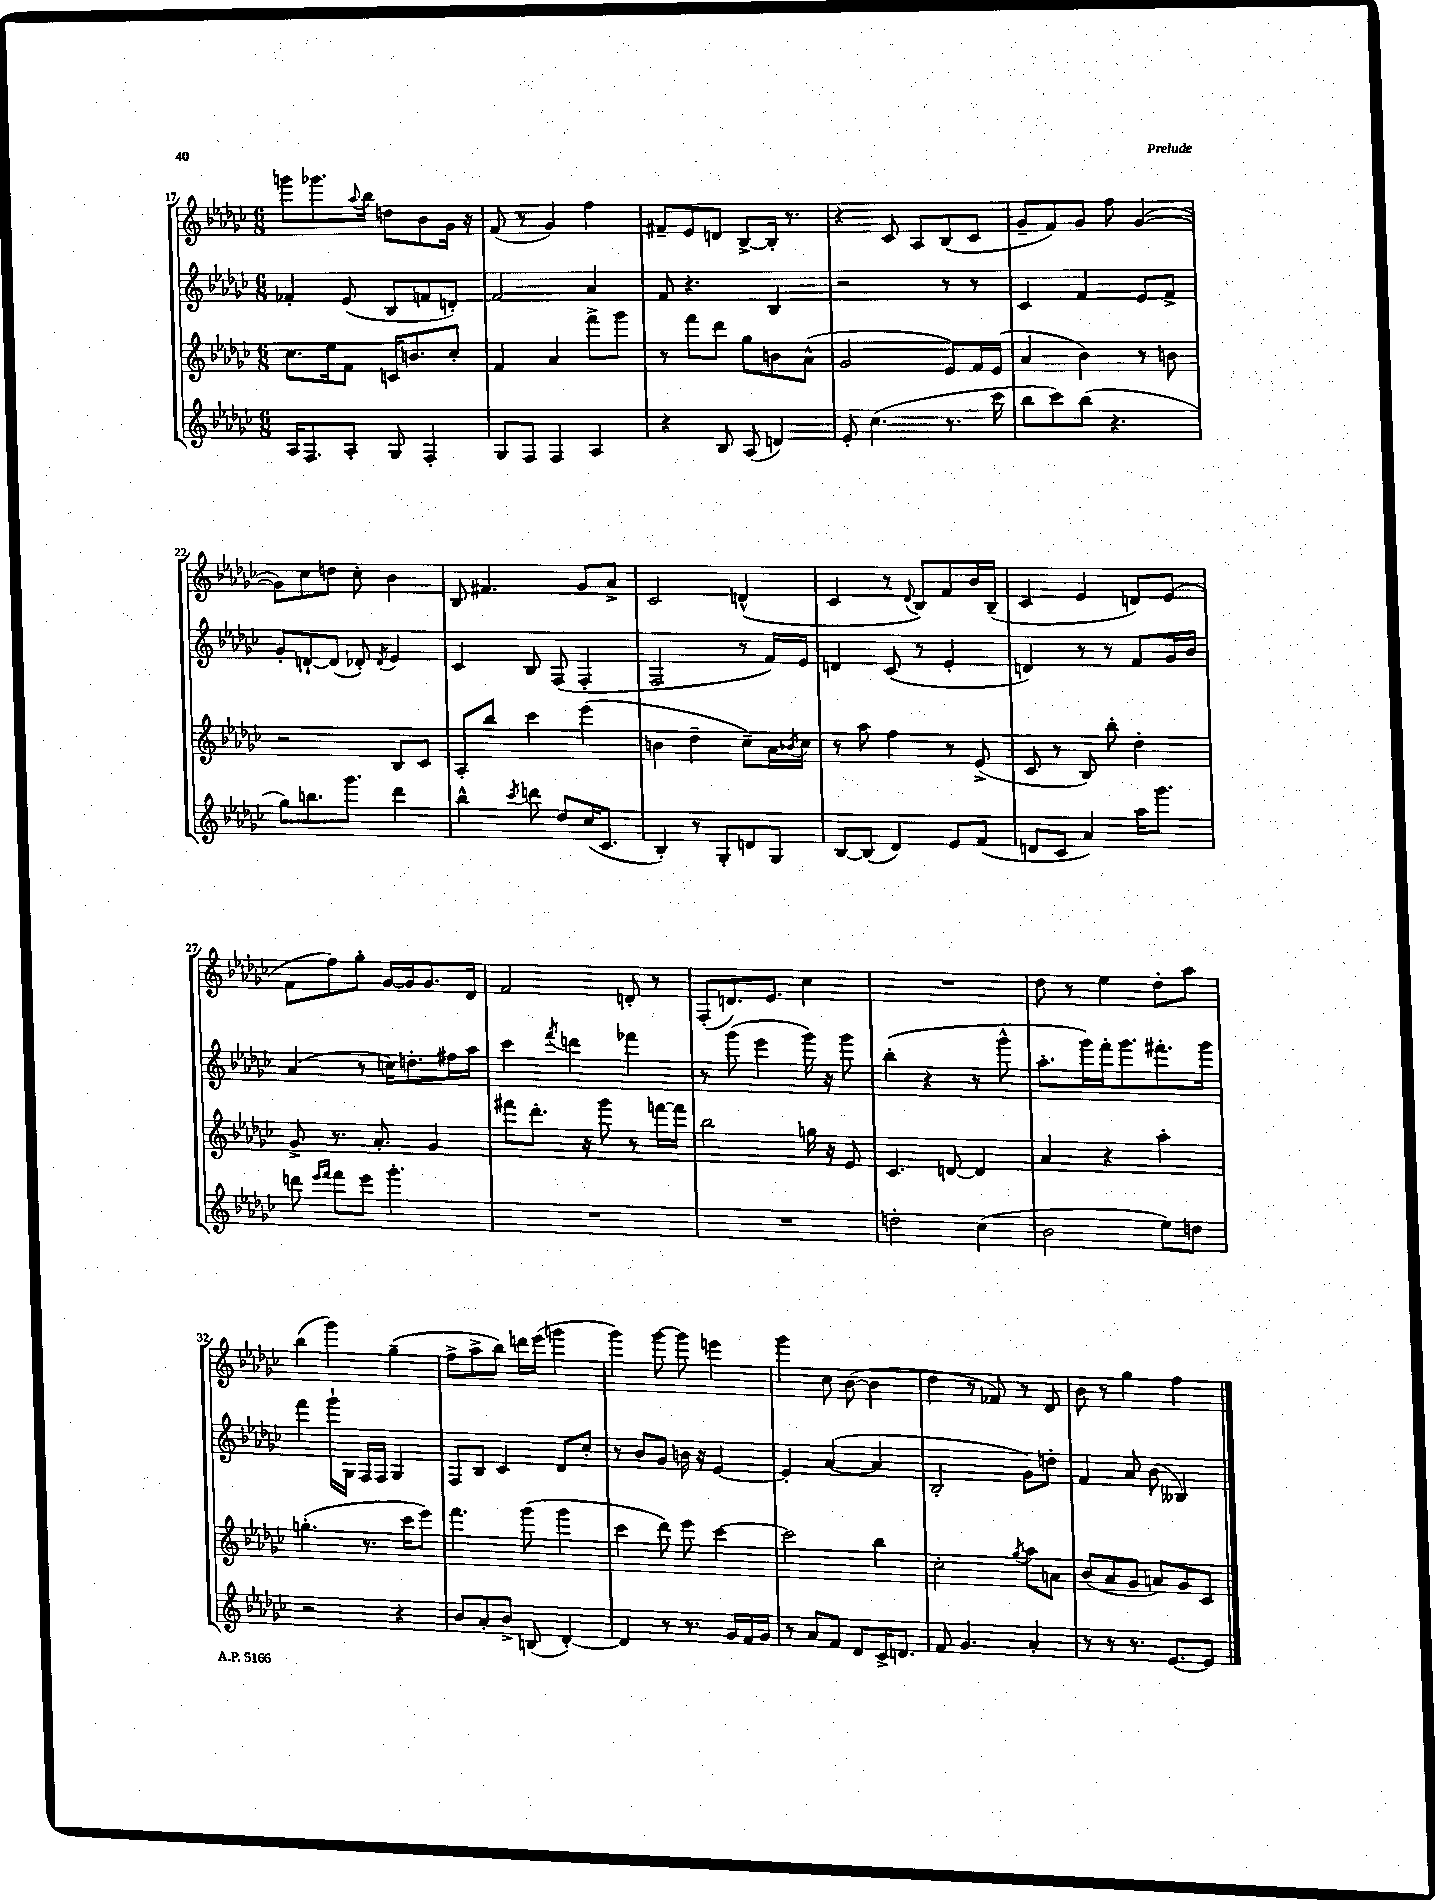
<<
\new StaffGroup <<
\new Staff = "s0" {
    \clef treble \key ges \major \numericTimeSignature \time 6/8
    g'''8 ges'''8. \appoggiatura { aes''8 } bes''16 d''8 bes'8 ges'16 r16 |
    f'8( r8 ges'4) f''4 |
    fis'8-- ees'8 d'8 bes8~-> bes16-. r8. |
    r4 ces'8 aes8 bes8( ces'8 |
    ges'8-- f'8) ges'8 f''8 ges'4~( |
    ges'8) ces''8 d''8 ces''8-. bes'4 |
    bes8 fis'4. ges'8 aes'8-> |
    ces'2 d'4-^( |
    ces'4 r8 \appoggiatura { des'8 } bes8) f'8 bes'16 bes16--( |
    ces'4 ees'4 d'8) ees'8( |
    f'8 f''8) ges''8-. ges'16~ ges'16 ges'8. des'16 |
    f'2 d'8-. r8 |
    f8-.( d'8.) ees'8. ces''4 |
    R2. |
    des''8 r8 ees''4 des''8-. aes''8 |
    bes''4( ges'''4) ges''4--( |
    f''8-> aes''8-> bes''8) d'''16 ees'''16( g'''4 |
    ges'''4) ges'''8~ ges'''8 e'''4 |
    ges'''4 ces''8 bes'8~( bes'4 |
    des''4 r8 fes'8) r8 des'8 |
    bes'8 r8 ges''4 f''4 \bar "|." |
}
\new Staff = "s1" {
    \clef treble \key ges \major \numericTimeSignature \time 6/8
    fes'4-. ees'8( bes8 f'8 d'8-.) |
    f'2 aes'4 |
    f'8 r4. bes4 |
    r2 r8 r8 |
    ces'4 f'4 ees'8 f'8-> |
    ges'8-. d'8~-! d'8( des'8-.) \acciaccatura { des'8 } ees'4 |
    ces'4 bes8 f8( f4-. |
    f2 r8 f'16) ees'16 |
    d'4 ces'8( r8 ees'4-. |
    d'4) r8 r8 f'8 ges'16 bes'16 |
    aes'4( r8 c''16) d''8.-. fis''16 aes''16 |
    ces'''4 \acciaccatura { f'''8 } d'''4 fes'''4 |
    r8 ges'''8( ees'''4 ges'''16) r16 ges'''8 |
    bes''4-.( r4 r8 ges'''8-^ |
    aes''8.-. ges'''16) f'''16-. ges'''8. fis'''8.-. ges'''16 |
    f'''4 ges'''16-! ges16 f16 f16 ges4 |
    f8 bes8 ces'4 des'8 ces''8-. |
    r8 bes'8 ges'8 b'16 r16 ees'4~ |
    ees'4-. aes'4~( aes'4 |
    bes2-. ges'8) d''8-. |
    f'4 aes'8 bes'8( beses4) \bar "|." |
}
\new Staff = "s2" {
    \clef treble \key ges \major \numericTimeSignature \time 6/8
    ces''8. ees''16 f'8 c'16 b'8. ces''8-. |
    f'4 aes'4 f'''8-> ges'''8 |
    r8 f'''8 des'''8 ges''8 b'8 aes'8-^( |
    ges'2 ees'8) f'16 ees'16( |
    aes'4 bes'4) r8 b'8 |
    r2 bes8 ces'8 |
    aes8-. bes''8 ces'''4 ees'''4( |
    b'4 des''4-- ces''8--) aes'16 \acciaccatura { bes'8 } ces''16 |
    r8 aes''8 f''4 r8 ees'8->( |
    ces'8 r8 bes8) bes''8-. des''4-. |
    ges'8-> r8. aes'8.-. ges'4 |
    fis'''8 des'''8.-. r16 ges'''8 r8 f'''16~ f'''16 |
    bes''2 g''16 r16 ees'8 |
    ces'4. d'8~ d'4 |
    aes'4 r4 aes''4-. |
    g''4.-.( r8. ces'''16 ees'''8) |
    f'''4. ges'''8( ges'''4 |
    ces'''4 des'''8) ees'''8 ces'''4~ |
    ces'''2 bes''4 |
    ces''2-. \acciaccatura { ges''8 } aes''8 a'8 |
    bes'8( aes'8 ges'8 a'8) ges'8 ces'8 \bar "|." |
}
\new Staff = "s3" {
    \clef treble \key ges \major \numericTimeSignature \time 6/8
    aes16 f8. aes8-. ges8 f4-. |
    ges8 f8 f4 aes4 |
    r4 bes8 aes8( d'4) |
    ees'8-. ces''4.( r8. ces'''16 |
    bes''8 ces'''8) bes''8( r4. |
    ges''8) b''8. ges'''8. des'''4 |
    bes''4-^ \acciaccatura { ces'''8 } d'''8 des''8 ces''16( ces'8. |
    bes4-.) r8 ges8-. d'8 ges8 |
    bes8~ bes8( des'4) ees'8 f'8( |
    d'8 ces'8 aes'4) aes''16 ges'''8. |
    d'''8 \grace { ees'''16 f'''16 } f'''8 ees'''8 ges'''4.-. |
    R2. |
    R2. |
    d''2-. ces''4( |
    bes'2 ees''8) d''8 |
    r2 r4 |
    bes'8 aes'8-. bes'8-> b8( des'4~-.) |
    des'4 r8 r8. ges'16 f'16 ges'16 |
    r8 aes'8 f'8 des'8 ces'16-> d'8. |
    f'8 ges'4. aes'4-. |
    r8 r8 r8. ees'8.~ ees'8 \bar "|." |
}
>>
>>
\layout { \context { \Score currentBarNumber = #17 } }
